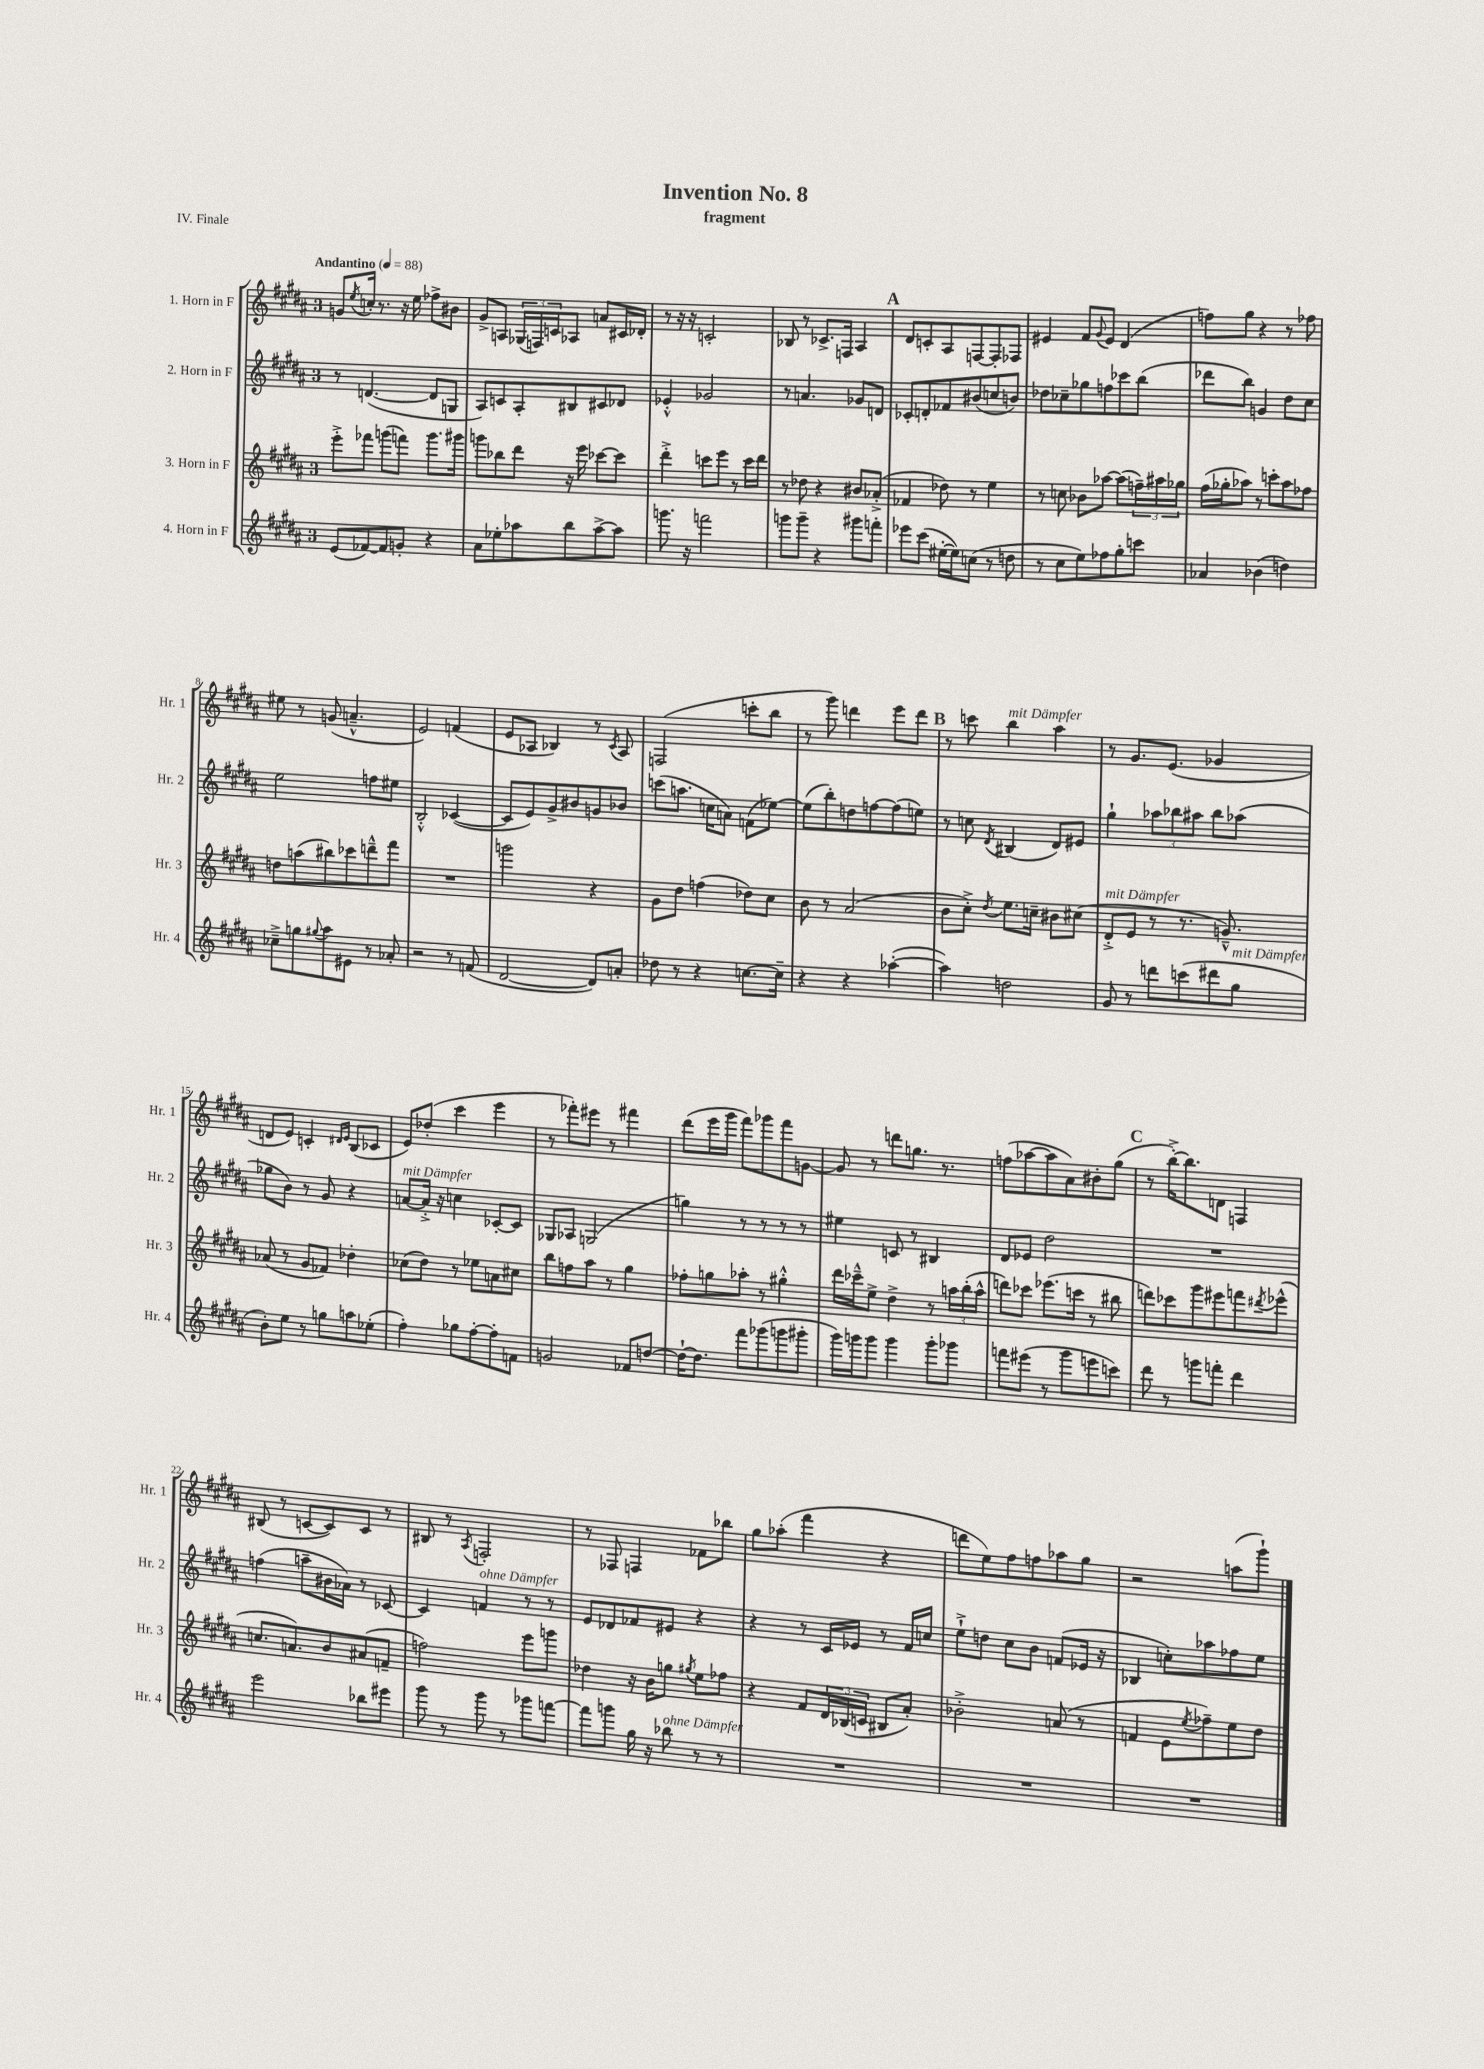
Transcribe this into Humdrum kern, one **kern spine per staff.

**kern	**kern	**kern	**kern
*part4	*part3	*part2	*part1
*staff4	*staff3	*staff2	*staff1
*I"4. Horn in F	*I"3. Horn in F	*I"2. Horn in F	*I"1. Horn in F
*I'Hr. 4	*I'Hr. 3	*I'Hr. 2	*I'Hr. 1
*clefG2	*clefG2	*clefG2	*clefG2
*k[f#c#g#d#a#]	*k[f#c#g#d#a#]	*k[f#c#g#d#a#]	*k[f#c#g#d#a#]
*M3/4	*M3/4	*M3/4	*M3/4
*MM88	*MM88	*MM88	*MM88
=1	=1	=1	=1
!	!	!	!LO:TX:a:B:t=Andantino
(8e/L	8eee'^\L	8r	8gn/L
.	.	.	8qee/
[8f-X/)	8fff-X\J	([4.dn/	16ccn'/Jk
.	.	.	8.r
8f-/]	(8gggn\L	.	.
8gn'/J	8fffn\J)	.	16r
.	.	.	16ee\
4r	8.ggg\L	8d/L]	8ff-X^\L
.	.	8Gn/J	8b#X\J
.	16ggg#X\Jk	.	.
=2	=2	=2	=2
8a#\L	8gggn\L	8A#/L)	8g#^/L
8ee-X'\	8bb-X\	8cn/	8An/J
8aa-X\	8ddd#\J	8A#'/	(24G-X/LL
.	.	.	24Fn/)
.	.	.	24cn/J
8bb\	16r	8B#X/	8A-X/J
.	16eee\	.	.
[8aa-^\	[8ccc-X\L	8c#X/	8an/L
8aa-\J]	8ccc-\J]	8d-X/J	16c#X/L
.	.	.	16d-X'/JJ
=3	=3	=3	=3
8.gggn\	4ddd#'^\	4e-X'^^/	8r
.	.	.	16r
16r	.	.	16r
2fffn\	8cccn\L	2g-X/	2cn'/
.	8eee\J	.	.
.	8r	.	.
.	16ccc\LL	.	.
.	16ddd#\JJ	.	.
=4	=4	=4	=4
8gggn\L	8r	8r	8B-X/
8ggg~\J	8dd-X\	4.an/	8r
4r	4r	.	8.c-X^/L
.	.	.	16Fn/Jk
8ggg#X\L	8b#X/L	8g-X/L	4A#/
8fffn'\J	(8a-X'^/J	8dn/J	.
!!LO:REH:place=s1:t=A
=5	=5	=5	=5
8eee-X\L	4f-X/	8c-X'/L	8d#/L
(8ccc#\J	.	8dn'/	8cn'/
[16ee#X'\LL	8dd-X\)	8f-X/	8A#/
16ee#\J])	.	.	.
(8ccn\J	8r	(8b#X/	[8Fn/
8r	4ee\	8ccn/	8F'/]
8ddn\	.	8bn/J)	8F-X/J
=6	=6	=6	=6
8r	8r	8dd-X\L	4e#X/
8cc#\L	8ccn\	8cc-X~\	.
8ee\)	8b-X\L	8gg-X\	8f#/L
.	.	.	8qqg#/
8ff-X\	[8aa-X\J	8ffn\	8e#/J
8gg#'\	(8aa-\L]	8ccc-X\	(4d#/
8cccn\J	24ffn~\L)	(8bb\J	.
.	24aa#X\	.	.
.	24gg-X\JJ	.	.
=7	=7	=7	=7
4a-X/	(16ff#\LL	8ddd-X\L	8ffn\L)
.	16gg-X'\J	.	.
.	8aa-X\J)	8bb\J)	8gg#\J
(4b-X\	8r	4gn/	4r
.	8cccn'\L	.	.
4ddn\)	8aa-\	8dd#\L	8r
.	8ff-X\J	8cc#\J	8ff-X\
!!LO:LB:g=z
=8	=8	=8	=8
8cc-X~^\L	8ddn\L	2ee\	8ee#X\
8ggn\	(8aan\	.	8r
8qqgg#X/	.	.	.
8aa#\	8bb#X\)	.	(8gn/
8e#X\J	8ccc-X\	.	4.an~^^/
8r	8dddn~^^\	8ffn\L	.
8a-X'/	8fff#\J	8ee#X\J	.
=9	=9	=9	=9
2r	2.r	2B'^^/	2e/)
8r	.	([4c-X/	(4fn/
(8fn/	.	.	.
=10	=10	=10	=10
[2d#/	2gggn\	8c-/L]	8e/L
.	.	8e/)	8A-X/J
.	.	8g#^/	4B-X/)
.	.	8b#X/	.
8d#/L])	4r	8gn/	8r
.	.	.	8qc#/
8an'/J	.	8b-X/J	8A-/
=11	=11	=11	=11
8dd-X\	8g#\L	(8cccn\L	(2Fn/
8r	8dd#\J	8.aan\J	.
4r	(4ffn\	.	.
.	.	16ccn\KL	.
.	.	8an\J)	.
[8.ccn\L	8dd-X\L)	(8fn\L	8cccn'\L
.	8cc#\J	[8ee-X\J)	8bb\J
16cc~\Jk]	.	.	.
=12	=12	=12	=12
4r	8b\	(8ee-\L]	8r
.	8r	8bb'\)	8ggg#\)
4r	(2a#/	8ddn\	4dddn\
.	.	[8ffn\	.
([4aa-X'\	.	(8ff\]	8eee\L
.	.	8een\J)	8ddd\J
!!LO:REH:place=s1:t=B
=13	=13	=13	=13
4aa-\])	8b\L	8r	8r
.	8cc#'^\J)	8ccn\	8cccn\
.	8qdd#/	8qd#/	.
!	!	!	!LO:TX:a:i:t=mit Dämpfer
2ddn\	8.ee\L	(4B#X/	4bb\
.	16ccn~\Jk	.	.
.	8b#X\L	8d#/L)	4aa#\
.	(8cc#X\J	8e#X/J	.
=14	=14	=14	=14
!	!LO:TX:a:i:t=mit Dämpfer	!	!
8g#/	8d#'^/L	4gg#`\	8r
8r	8e/J	.	8.g#/L
8dddn\L	8r	12aa-X\L	.
.	.	.	(8.e/J
.	.	12bb-X\	.
(8cccn\	8.r	.	.
.	.	12aa#X\J	.
8ddd#X\	.	8bb-\L	4g-X/
.	8.gn~^^/)	.	.
!LO:TX:a:i:t=mit Dämpfer	!	!	!
8gg#\J	.	(8aa-X\J	.
!!LO:LB:g=z
=15	=15	=15	=15
8b'\L)	(8a-X/	8gg-X\L	8dn/L
8ee\J	8r	8b\J)	8e/J)
8r	8g#/L	8r	4cn'/
8ggn\L	8f-X/J)	8g#/	.
.	.	.	16qqd#X/LL
.	.	.	16qqe/JJ
8aan\	4dd-X'\	4r	(8B/L
(8ee-X'\J	.	.	8c-X/J
=16	=16	=16	=16
!	!	!LO:TX:a:i:t=mit Dämpfer	!
4ff#'\)	(8cc-X\L	[8an/L	8e/L)
.	8dd#\J)	16a'^/Jk]	(8dd-X'/J
.	.	16r	.
8gg-X\L	8r	4ccn\	4ccc#\
[8ff#'\	8ee-X\L	.	.
8ff#'\]	8an\	[8c-X'/L	4eee\
8fn\J	8cc#X\J	8c-/J]	.
=17	=17	=17	=17
2gn/	8bb\L	8G-X/L	8r
.	8ffn\	8A-X/J	8fff-X'\L)
.	8aa#\J	(2Gn/	8eee#X\J
.	8r	.	8r
8f-X/L	4gg#\	.	4fff#X\
[8ddn/J	.	.	.
=18	=18	=18	=18
16dd`\KL_	8ff-X'\L	4ggn\)	(8ddd#\L
8.dd\J]	.	.	.
.	8ggn\	.	16eee\L
.	.	.	16ggg#\JJ
8fff#\L	8aa-X'\J	8r	8fff#\L)
(8ggg-X\	8r	8r	8ggg-X\
8gggn\	4gg#X'^^\	8r	8fff#\
8ggg#X'\J	.	8r	[8gn\J
=19	=19	=19	=19
16ggg#\LL)	16ddd#\LL	4ee#X\	8g/]
16gggn\J	16ccc-X~^^\J	.	.
8ggg\J	8ee^\J	.	8r
4ggg\	4dd#^\	8cn/	8dddn\L
.	.	8r	8.ggn\J
8ggg'\L	8r	4B#X/	.
.	.	.	8.r
8ggg-X\J	24aan\LL	.	.
.	(24bb'\	.	.
.	24aa^^\JJ	.	.
=20	=20	=20	=20
8fffn\L	8dddn\L)	8d#/L	(8ffn\L
(8eee#X\J	8ccc-X\J	8e-X/J	[8aa-X\
8r	(8.eee-X\L	2dd#\	8aa-\]
8ggg#\L	.	.	8a#\)
.	16cccn\Jk	.	.
8eeen\	8r	.	8b#X'\
8cccn\J)	8bb#X\	.	(8gg#\J
!!LO:REH:place=s1:t=C
=21	=21	=21	=21
8ddd#\	8dddn\L)	2.r	8r
8r	8ccc-X\	.	[16bb'^\KL)
.	.	.	8.bb\]
8gggn\L	8ggg#\	.	.
8fffn'\J	8eee#X\	.	8dn\J
4ddd#\	8fffn\	.	4Fn/
.	8qddd#X/	.	.
.	(8eee-X^^\J	.	.
!!LO:LB:g=z
=22	=22	=22	=22
2eee\	8.ccn/L	(4ffn\	(8B#X/
.	.	.	8r
.	8.an/)	.	.
.	.	8aan~\L	[8cn/L
.	8b/	16b#X\L	8c/])
.	.	16a-X\JJ)	.
8bb-X\L	(8a#X/	8r	8c/J
8eee#X\J	8fn~/J	[8c-X/	8r
=23	=23	=23	=23
8ggg#\	2ffn\)	4c-/]	8B#X/
8r	.	.	8r
.	.	.	8qA#/
!	!	!LO:TX:a:i:t=ohne Dämpfer	!
8ggg#\	.	4fn/	2Fn'/
8r	.	.	.
8ggg-X\L	8eee\L	8r	.
[8fffn\J	8gggn\J	8r	.
=24	=24	=24	=24
8fff\L]	4dd-X\	8e/L	8r
8gggn\J	.	8d-X/	8F-X/
16gg#\	16r	8f-X/	4Fn/
16r	16b\KL	.	.
!LO:TX:a:i:t=ohne Dämpfer	!	!	!
8bb-X\	8ggn\J	8e#X/J	.
.	8qgg#X/	.	.
8r	8ee\L	4r	8f-X\L
8r	8ff-X\J	.	8bb-X\J
=25	=25	=25	=25
2.r	4r	4r	8gg#\L
.	.	.	(8aa-X'\J
.	8f#/L	8r	4fff#\
.	24d#/L	16c#/LL	.
.	(24B-X/	.	.
.	.	16e-X/JJ	.
.	24cn/JJ	.	.
.	8B#X/L	8r	4r
.	8a#'/J)	16f#/LL	.
.	.	16ccn/JJ	.
=26	=26	=26	=26
2.r	2b-X'^\	8ee`^\L	8dddn\L
.	.	8ddn\J	8ee\)
.	.	8cc#\L	8ff#\
.	.	8b\J	8ffn\
.	(8an/	(8fn/L	8aa-X\
.	8r	16e-X/Jk	8gg#\J
.	.	16r	.
=27	=27	=27	=27
2.r	4fn/	4B-X/	2r
.	8e\L	8ccn'\L)	.
.	8qee/	.	.
.	8ff-X~\)	8aa-X\	.
.	8ee\	8ff-X\	(8aan\L
.	8dd#\J	8ee\J	8ggg#`\J)
==	==	==	==
*-	*-	*-	*-
